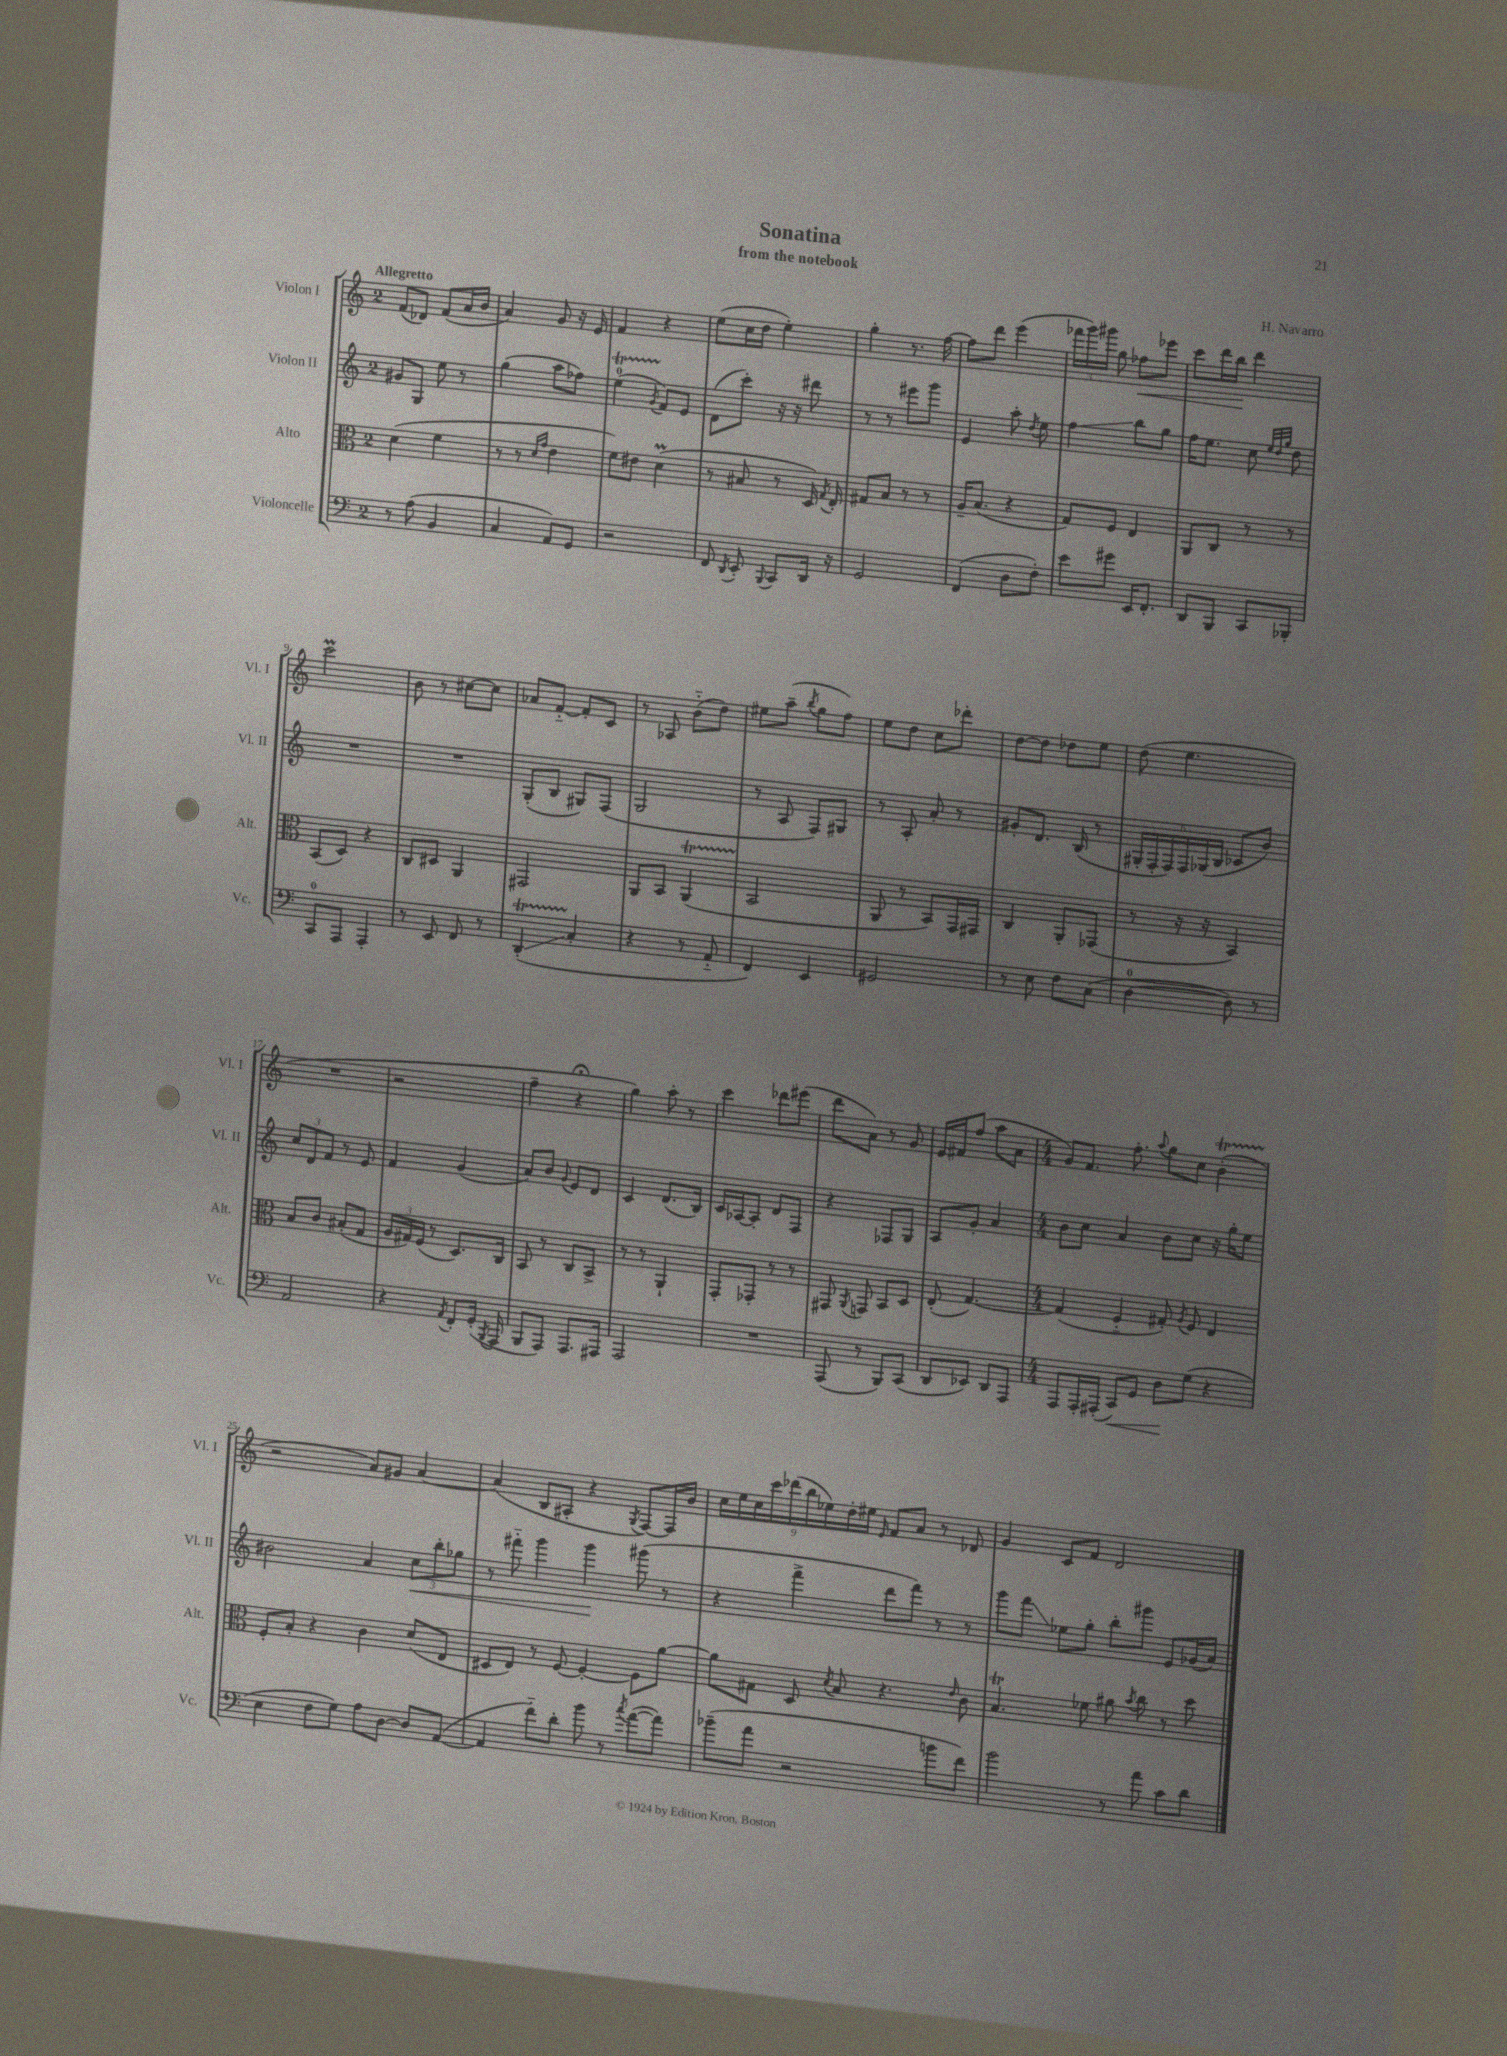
\header { title = "Sonatina" composer = "H. Navarro" subtitle = "from the notebook" }
<<
\new StaffGroup <<
\new Staff = "s0" \with { instrumentName = "Violon I" shortInstrumentName = "Vl. I" } {
    \clef treble \key c \major \once \override Staff.TimeSignature.style = #'single-digit \time 2/4 \tempo "Allegretto"
    \autoBeamOff f'8[( des'8]) f'8[( a'16 b'16] |
    a'4) g'8 r16 e'16 |
    f'4 r4 |
    e''8[( c''16 d''16] e''4-.) |
    g''4-. r8. f''16~ |
    f''8[ d'''8] e'''4( |
    \tuplet 3/2 { fes'''16[ g'''16) gis'''16] } g''8 fes''8[\< ees'''8] |
    c'''8[ d'''16 b''16]\! d'''4 |
    c'''2\prall |
    b'8 r8 cis''8[~ cis''8] |
    aes'8[ f'8]~-_ f'8[-. c'8] |
    r8 aes8 b'8[-_( d''8]) |
    eis''8[ a''8]--( \acciaccatura { b''8 } g''8[ f''8]) |
    e''8[ d''8] c''8[ des'''8]-. |
    d''8[~ d''8] des''8[ e''8] |
    d''8( e''4. |
    R2 |
    r2 |
    f''4-- r4\fermata |
    g''4) a''8-. r8 |
    c'''4 des'''8[ eis'''8]( |
    d'''8[ a'8]) r8 g'8 |
    e'16[ fis'16 f''8]( a''8[ a'8] |
    \numericTimeSignature \time 4/4 g'8[) f'8.] f''8.-. \appoggiatura { a''8 } g''8[ c''8] b'4-.\startTrillSpan( |
    r2\stopTrillSpan a'8[) gis'8] a'4~ |
    a'4( b8[ ais8]-. r4 \acciaccatura { g8 } f8[~) f16 b'16] |
    \tuplet 9/8 { c''16[ e''16 c''16 c'''16 des'''16( b''16 ees''16) d''16-. eis''16] } \grace { e'16 } f'8[ a'8] r8 des'8 |
    g'4 c'8[ f'8] d'2 \bar "|." |
}
\new Staff = "s1" \with { instrumentName = "Violon II" shortInstrumentName = "Vl. II" } {
    \clef treble \key c \major \once \override Staff.TimeSignature.style = #'single-digit \time 2/4
    \autoBeamOff gis'8[ g8] e''8 r8 |
    g''4( a''8[ fes''8]) |
    e''4-0\startTrillSpan( \acciaccatura { g'8 } f'8[\stopTrillSpan) e'8] |
    d'8[( c'''8]-.) r16 r16 dis'''8 |
    r8 r8 eis'''8[ g'''8] |
    e'4 a''8-. \acciaccatura { d''8 } e''8 |
    f''4\glissando b''8[ g''8] |
    f''16[ e''8.] c''8 \grace { e''32[ d''32 g''32] } d''8 |
    R2 |
    R2 |
    g8[-.( b8] gis8[) f8]( |
    g2 |
    r8 a8 f8[) gis8] |
    r8 a8-. a'8-. r8 |
    gis'8[-. d'8.] b16( r8 |
    \tuplet 6/4 { gis16[-. f16-. f16) f16 ges16( b16] } ces'8[ b'8]) |
    \tuplet 3/2 { c''8[ d'8 f'8] } r8 e'8 |
    f'4 g'4( |
    a'8[) b'8] \appoggiatura { g'8 } e'8[ d'8] |
    c'4 d'8.[( b16]) |
    c'16[ aes16~ aes8]-. d'8[ f8] |
    r4 fes8[ g8] |
    a8[ g'8]-. a'4 |
    \numericTimeSignature \time 4/4 b'8[ c''8] a'4 b'8[ c''8] r16 g''16[-. e''8] |
    bis'2 a'4 \tuplet 3/2 { c''8[\< b''8-. ges''8] } |
    r8 fis'''8-_ g'''4 g'''4\! gis'''8( r8 |
    r4 f'''4-> d'''8[ f'''8]) r8 r8 |
    g'''8[ f'''8]\glissando ees''8[ g''8]-. b''8[-. gis'''8] e'8[ ges'16( a'16]) \bar "|." |
}
\new Staff = "s2" \with { instrumentName = "Alto" shortInstrumentName = "Alt." } {
    \clef alto \key c \major \once \override Staff.TimeSignature.style = #'single-digit \time 2/4
    \autoBeamOff d'4( f'4 |
    r8 r8 \grace { d'16[ g'16] } e'4 |
    f'8[) eis'8] d'4\prall( |
    r8 bis8 r8 d16) \acciaccatura { g8 } e16-. |
    gis8[ b8] r8 r8 |
    a16[-- b8.]( r4 |
    g8[) f8] e4 |
    a,8[ c8] r8 r8 |
    b,8[( d8]) r4 |
    c8[ dis8] a,4 |
    gis,2 |
    a,8[ b,8] a,4\startTrillSpan( |
    b,2\stopTrillSpan |
    a,8 r8 b,8[) g,16 gis,16] |
    c4 a,8[-. ges,8]( |
    r8 r16 r16 b,4) |
    b8[ c'8] bis8[-.( g8] |
    \tuplet 3/2 { a16[ gis16) f16]( } r8 d8.[) c16] |
    b,8 r8 c8[ b,8]-> |
    r8 r8 a,4-! |
    g,8[-. ges,8]-. r8 r8 |
    gis,8 \acciaccatura { a,8 } g,8 b,8[ d8] |
    e8-.( g4.~) |
    \numericTimeSignature \time 4/4 g4( f4-_ gis8-.) \acciaccatura { a8 } f8 e4 |
    f8[-. b8]-. r4 c'4 d'8[( e8] |
    dis8[ e8]) r8 f8~ f4~-. f8[ a'8]~ |
    a'8[ gis8] d8 \acciaccatura { d'8 } b8 r4. \grace { e'16 } c'8 |
    b4.\trill fes'8 ais'8 \acciaccatura { b'8 } c''8 r8 d''8 \bar "|." |
}
\new Staff = "s3" \with { instrumentName = "Violoncelle" shortInstrumentName = "Vc." } {
    \clef bass \key c \major \once \override Staff.TimeSignature.style = #'single-digit \time 2/4
    \autoBeamOff r8 a8( b,4 |
    c4 a,8[) g,8] |
    r2 |
    f,8 \acciaccatura { d,8 } e,8-. \appoggiatura { b,,8 } c,8[ d,16] r16 |
    g,2 |
    f,4( d8[ f8]-.) |
    e'8[ gis'8] e,16[ f,8.]-. |
    d,8[ b,,8] c,8[ bes,,8]-. |
    c,8[-0 a,,8] a,,4-. |
    r8 e,8 f,8 r8 |
    d,4-.\startTrillSpan\glissando( c4-.\stopTrillSpan |
    r4 r8 a,8-_ |
    f,4) e,4 |
    gis,2 |
    r8 e8 f8[ c8]( |
    d4-0~ d8) r8 |
    a,2 |
    r4 \acciaccatura { a,8 } f,8[-. g,16]-.( \acciaccatura { b,,8 } a,,16 |
    b,,8[ a,,8]) a,,8.[ ais,,16] |
    a,,2 |
    R2 |
    a,,8( r8 b,,8[) c,8]( |
    d,8[ ees,8]) d,8[ a,,8] |
    \numericTimeSignature \time 4/4 a,,8[ a,,16-. ais,,16]-.( c,8[\<) g,8] d8[\! g8]( r4 |
    e4 f8[ g8]) a8[ d8]~ d8[ a,8]~( |
    a,4 f'8[-_) d'8]-. b'8 r8 \acciaccatura { c''8 } a'8[~( a'8]) |
    bes'8[--( a'8] r2 b'8[ f'8]) |
    b'2 r8 a'8 c'8[ d'8] \bar "|." |
}
>>
>>
